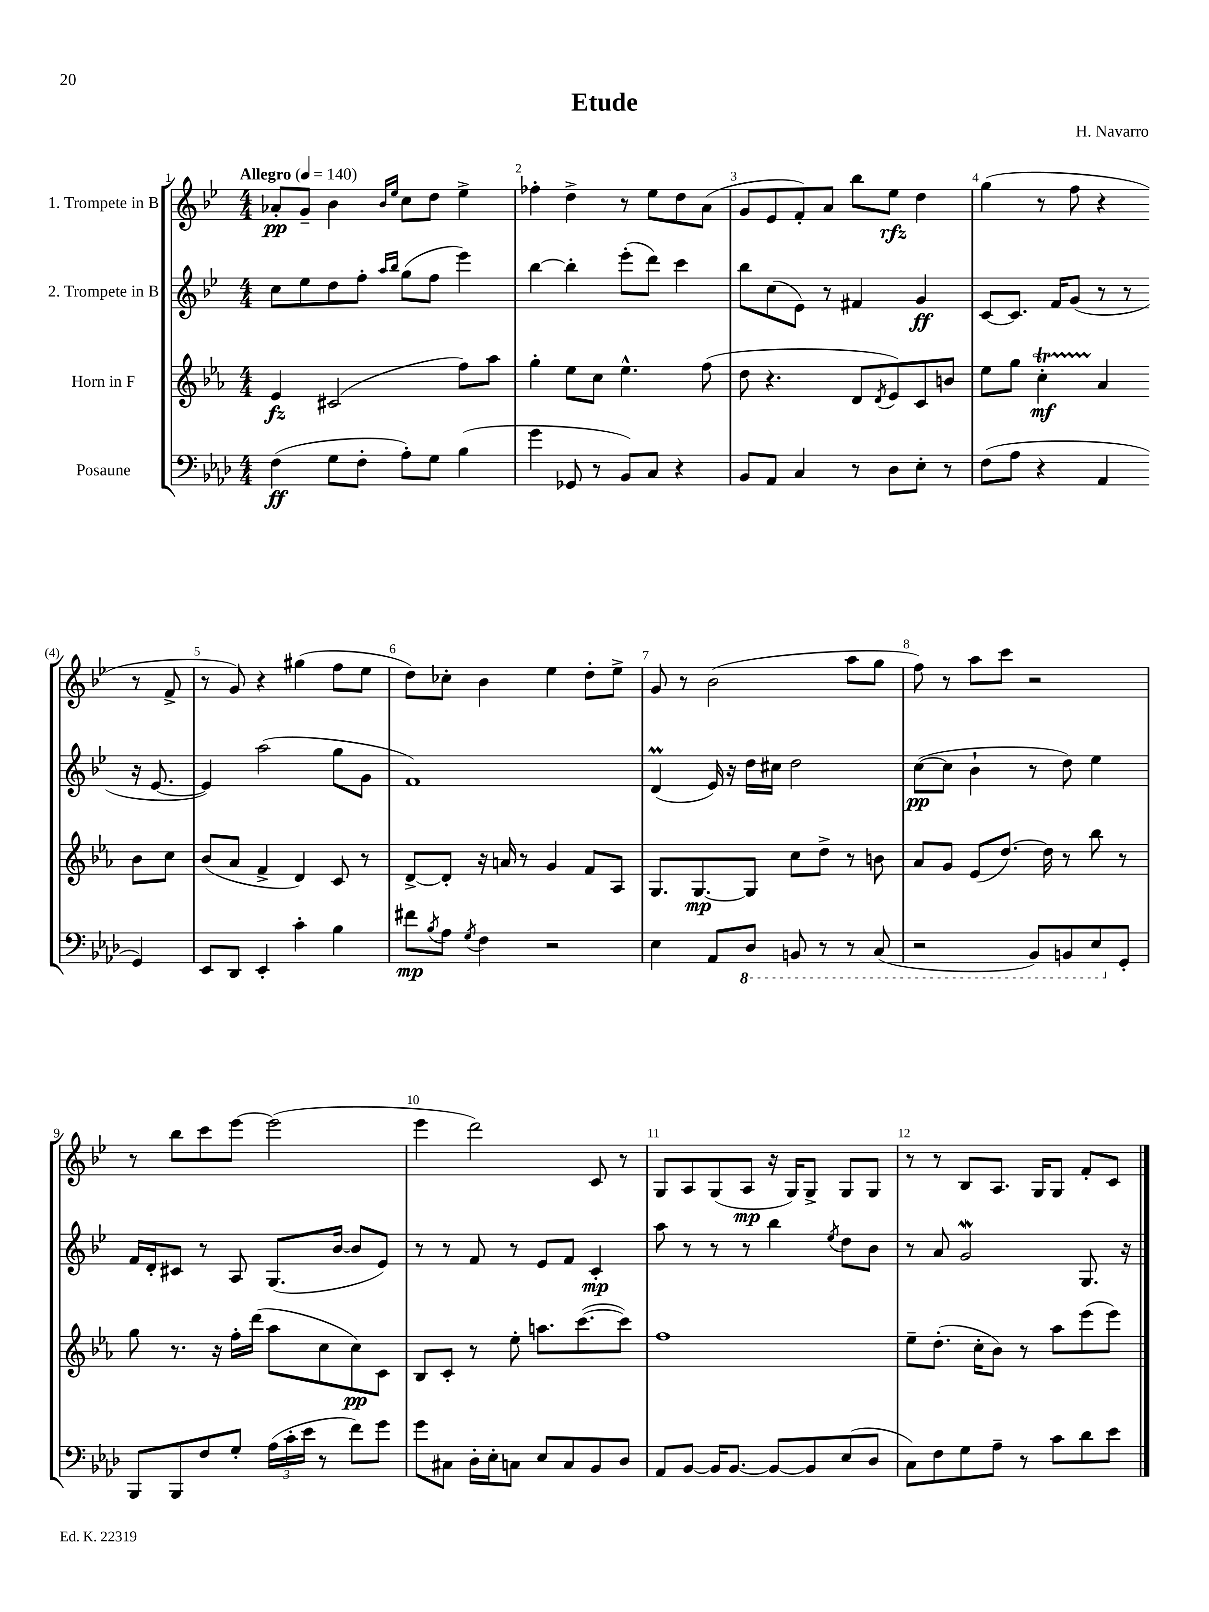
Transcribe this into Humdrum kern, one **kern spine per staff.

**kern	**kern	**kern	**kern
*staff4	*staff3	*staff2	*staff1
*clefF4	*clefG2	*clefG2	*clefG2
*k[b-e-a-d-]	*k[b-e-a-]	*k[b-e-]	*k[b-e-]
*M4/4	*M4/4	*M4/4	*M4/4
*MM140	*MM140	*MM140	*MM140
(4F	4e-	8cc	8a-'
.	.	8ee-	8g~
8G	(2c#	8dd	4b-
8F'	.	8ff'	.
.	.	16qqaa	16qqb-
.	.	16qqbb-	16qqee-
8A-')	.	(8gg	8cc
8G	.	8ff	8dd
(4B-	8ff)	4eee-)	4ee-^
.	8aa-	.	.
=	=	=	=
4g	4gg'	[4bb-	4ff-'
8GG-	8ee-	4bb-']	4dd^
8r	8cc	.	.
8BB-)	4.ee-^^	(8eee-'	8r
8C	.	8ddd)	8ee-
4r	.	4ccc	8dd
.	(8ff	.	(8a
=	=	=	=
8BB-	8dd	8bb-	8g
8AA-	4.r	(8cc	8e-
4C	.	8e-)	8f')
.	.	8r	8a
8r	8d	4f#	8bb-
.	8qd	.	.
8D-	8e-)	.	8ee-
8E-'	8c	4g	4dd
8r	8b	.	.
=	=	=	=
(8F	8ee-	[8c	(4gg
8A-	8gg	8.c]	.
4r	4cc'	.	8r
.	.	16f	.
.	.	(8g	8ff
4AA-	4a-	8r	4r
.	.	8r	.
4GG)	8b-	16r	8r
.	.	[8.e-	.
.	8cc	.	8f^
=	=	=	=
8EE-	(8b-	4e-])	8r
8DD-	8a-	.	8g)
4EE-'	4f^	(2aa	4r
4c'	4d)	.	(4gg#
4B-	8c	8gg	8ff
.	8r	8g	8ee-
=	=	=	=
8f#	[8d^	1f)	8dd)
8qB-	.	.	.
8A-	8d']	.	8cc-'
8qG	.	.	.
4F	16r	.	4b-
.	16a	.	.
.	8r	.	.
2r	4g	.	4ee-
.	8f	.	8dd'
.	8A-	.	8ee-^
=	=	=	=
4E-	8.G	(4d	8g
.	.	.	8r
.	[8.G	.	.
8AA-	.	16e-)	(2b-
.	.	16r	.
8DD-	8G]	16dd	.
.	.	16cc#	.
8BBB	8cc	2dd	.
8r	8dd^	.	.
8r	8r	.	8aa
(8CC	8b	.	8gg
=	=	=	=
2r	8a-	([8cc	8ff)
.	8g	8cc]	8r
.	(8e-	4b-`	8aa
.	[8.dd)	.	8ccc
8BBB-)	.	8r	2r
.	16dd]	.	.
8BBB	8r	8dd)	.
8EE-	8bb-	4ee-	.
8GG'	8r	.	.
=	=	=	=
8BBB-	8gg	16f	8r
.	.	16d'	.
8BBB-	8.r	8c#	8bb-
8F	.	8r	8ccc
.	16r	.	.
8G'	16ff'	8A	[8eee-
.	(16ddd	.	.
(24A-	8aa-	(8.G	(2eee-]
24c'	.	.	.
24e-	.	.	.
8r	8cc	.	.
.	.	[16b-	.
8f)	8cc)	8b-]	.
8g	8c	8e-)	.
=	=	=	=
8g	8B-	8r	4eee-
8C#	8c'	8r	.
16D-'	8r	8f	2ddd)
16E-'	.	.	.
8C	8ee-'	8r	.
8E-	8.aa	8e-	.
8C	.	8f	.
.	([8.ccc	.	.
8BB-	.	4c'	8c
8D-	8ccc])	.	8r
=	=	=	=
8AA-	1ff	8aa	8G
[8BB-	.	8r	8A
16BB-]	.	8r	(8G
[8.BB-	.	.	.
.	.	8r	8A
8BB-_	.	4bb-	16r
.	.	.	16G)
8BB-]	.	.	8G^
.	.	8qee-	.
(8E-	.	8dd	8G
8D-	.	8b-	8G
=	=	=	=
8C)	8ee-~	8r	8r
8F	(8.dd'	8a	8r
8G	.	2g	8B-
.	16cc'	.	.
8A-~	8b-)	.	8.A
8r	8r	.	.
.	.	.	16G
8c	8aa-	.	8G
8d-	(8eee-	8.G	8f'
8e-	8eee-)	.	8c
.	.	16r	.
==	==	==	==
*-	*-	*-	*-
